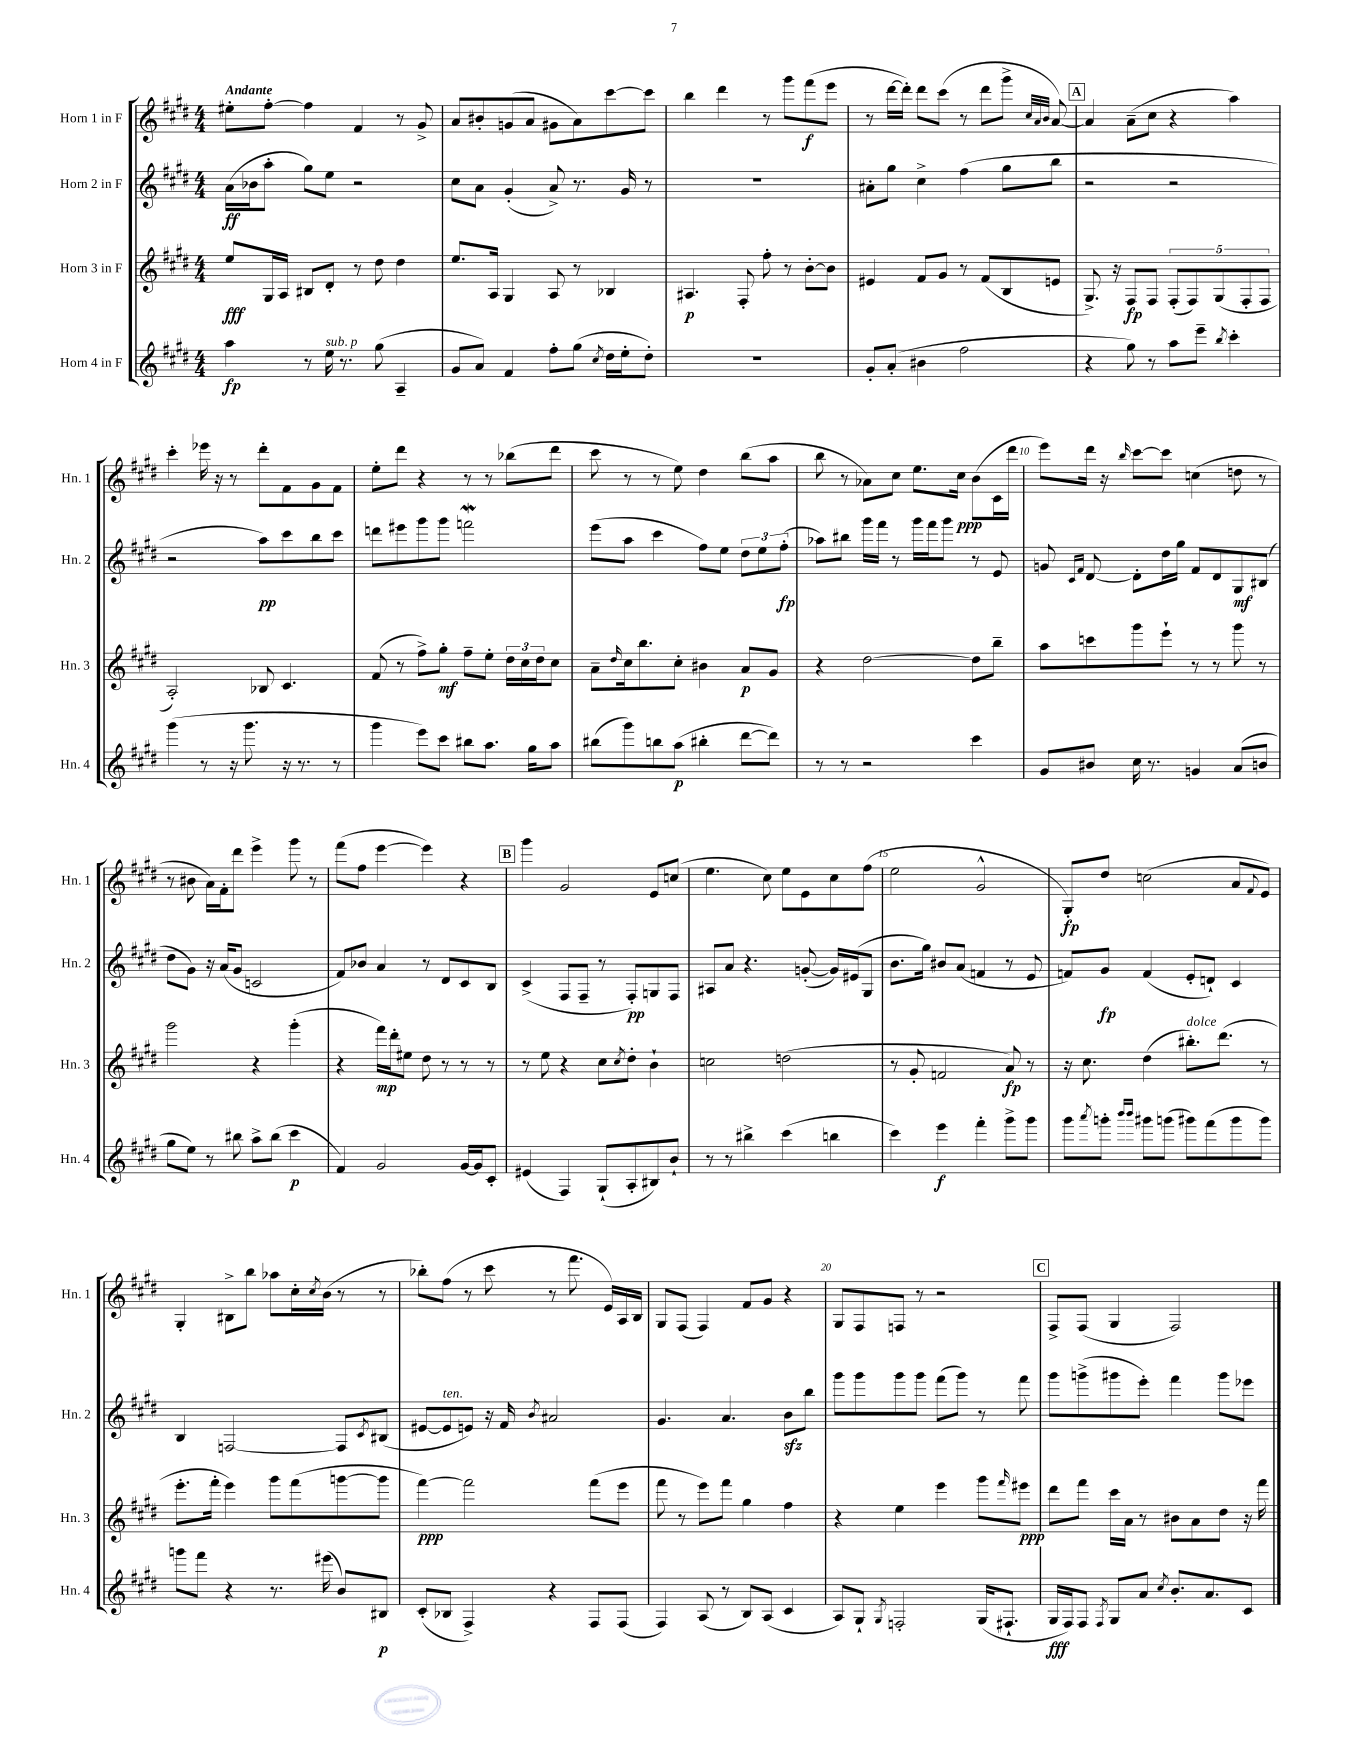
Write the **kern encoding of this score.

**kern	**dynam	**kern	**dynam	**kern	**dynam	**kern	**dynam
*part4	*part4	*part3	*part3	*part2	*part2	*part1	*part1
*staff4	*staff4	*staff3	*staff3	*staff2	*staff2	*staff1	*staff1
*I"Horn 4 in F	*	*I"Horn 3 in F	*	*I"Horn 2 in F	*	*I"Horn 1 in F	*
*I'Hn. 4	*	*I'Hn. 3	*	*I'Hn. 2	*	*I'Hn. 1	*
*clefG2	*	*clefG2	*	*clefG2	*	*clefG2	*
*k[f#c#g#d#]	*	*k[f#c#g#d#]	*	*k[f#c#g#d#]	*	*k[f#c#g#d#]	*
*M4/4	*	*M4/4	*	*M4/4	*	*M4/4	*
=1	=1	=1	=1	=1	=1	=1	=1
!	!	!	!	!	!	!LO:TX:a:B:t=Andante	!
4aa\	fp	8ee/L	fff	(16a\LL	ff	8ee#X'\L	.
.	.	.	.	16b-X\J	.	.	.
.	.	16G#/L	.	8aa'\J	.	[8ff#'\J	.
.	.	16A/JJ	.	.	.	.	.
8r	.	8B#X/L	.	8gg#\L)	.	4ff#\]	.
!LO:TX:a:i:t=sub. p	!	!	!	!	!	!	!
16ee\	.	8d#'/J	.	8ee\J	.	.	.
8.r	.	.	.	.	.	.	.
.	.	8r	.	2r	.	4f#/	.
(8gg#\	.	8dd#\	.	.	.	.	.
4A~/	.	4dd#\	.	.	.	8r	.
.	.	.	.	.	.	8g#^/	.
=2	=2	=2	=2	=2	=2	=2	=2
8g#/L	.	8.ee/L	.	8cc#\L	.	8a/L	.
8a/J)	.	.	.	8a\J	.	8b#X'/	.
.	.	16A/Jk	.	.	.	.	.
4f#/	.	4G#/	.	(4g#'/	.	(8gn/	.
.	.	.	.	.	.	8a/J	.
8ff#'\L	.	8A/	.	8a^/)	.	8g#X\L	.
(8gg#\J	.	8r	.	8.r	.	8a\)	.
8qcc#/	.	.	.	.	.	.	.
16dd#\LL	.	4B-X/	.	.	.	[8ccc#\	.
16ee'\J	.	.	.	16g#/	.	.	.
8dd#'\J)	.	.	.	8r	.	8ccc#\J]	.
=3	=3	=3	=3	=3	=3	=3	=3
1r	.	4.A#X/	p	1r	.	4bb\	.
.	.	.	.	.	.	4ddd#\	.
.	.	8F#'/	.	.	.	.	.
.	.	8ff#'\	.	.	.	8r	.
.	.	8r	.	.	.	8ggg#\L	.
.	.	[8b'\L	.	.	.	(8fff#\	f
.	.	8b\J]	.	.	.	8eee\J	.
=4	=4	=4	=4	=4	=4	=4	=4
8g#'/L	.	4e#X/	.	8a#X'\L	.	8r	.
(8a'/J	.	.	.	8gg#\J	.	[16ddd#\LL	.
.	.	.	.	.	.	16ddd#'\JJ])	.
4b#X\	.	8f#/L	.	4cc#^\	.	8ddd#\L	.
.	.	8g#/J	.	.	.	(8ccc#\J	.
2ff#\	.	8r	.	(4ff#\	.	8r	.
.	.	(8f#/L	.	.	.	8ddd#\L	.
.	.	8B/	.	8gg#\L	.	8ggg#^\J	.
.	.	.	.	.	.	32qqcc#/LLL	.
.	.	.	.	.	.	32qqa/	.
.	.	.	.	.	.	32qqb/JJJ	.
.	.	8en/J	.	8bb\J	.	[8a/)	.
!!LO:REH:place=s1:t=A
=5	=5	=5	=5	=5	=5	=5	=5
4r	.	8.G#^/)	.	2r	.	4a/]	.
.	.	16r	.	.	.	.	.
8gg#\)	.	8F#/L	fp	.	.	(8a~\L	.
8r	.	8F#/J	.	.	.	8cc#\J	.
8aa\L	.	(10F#'/L	.	2r	.	4r	.
.	.	10F#/)	.	.	.	.	.
8eee~\J	.	.	.	.	.	.	.
.	.	(10G#/	.	.	.	.	.
8qbb/	.	.	.	.	.	.	.
4ccc#'\	.	.	.	.	.	4aa\)	.
.	.	10F#'/	.	.	.	.	.
.	.	10F#/J	.	.	.	.	.
!!LO:LB:g=z
=6	=6	=6	=6	=6	=6	=6	=6
(4ggg#\	.	2A'/)	.	2r	.	4ccc#'\	.
8r	.	.	.	.	.	16eee-X\	.
.	.	.	.	.	.	16r	.
16r	.	.	.	.	.	8r	.
8.ggg#\	.	.	.	.	.	.	.
.	.	8B-X/	.	8aa\L)	pp	8ddd#'\L	.
16r	.	4.c#/	.	8ccc#\	.	8f#\	.
8.r	.	.	.	.	.	.	.
.	.	.	.	8bb\	.	8g#\	.
8r	.	.	.	8ccc#\J	.	8f#\J	.
=7	=7	=7	=7	=7	=7	=7	=7
4ggg#\	.	(8f#/	.	8dddn\L	.	8ee'\L	.
.	.	8r	.	8eee#X\	.	8ddd#\J	.
8eee\L)	.	8ff#^\L)	.	8ggg#\	.	4r	.
8ccc#\J	.	8gg#'\J	mf	8ggg#\J	.	.	.
8bb#X\L	.	8ff#~\L	.	2fffnw\	.	8r	.
8.aa\J	.	8ee'\J	.	.	.	8r	.
.	.	24dd#\LL	.	.	.	(8bb-X\L	.
.	.	24cc#\	.	.	.	.	.
16gg#\KL	.	.	.	.	.	.	.
.	.	24dd#\J	.	.	.	.	.
8aa\J	.	8cc#\J	.	.	.	8ddd#\J	.
=8	=8	=8	=8	=8	=8	=8	=8
(8bb#X\L	.	8a~\L	.	(8eee\L	.	8ccc#\	.
.	.	16qqdd#/	.	.	.	.	.
8ggg#\)	.	16cc#\k	.	8aa\J	.	8r	.
.	.	8.bb\	.	.	.	.	.
8bbn\	.	.	.	4ccc#\	.	8r	.
(8aa\J	p	8cc#'\J	.	.	.	8ee\)	.
4bb#X'\	.	4b#X\	.	8ff#\L)	.	4dd#\	.
.	.	.	.	8ee\J	.	.	.
[8ddd#\L	.	8a/L	p	12dd#\L	.	(8bb\L	.
.	.	.	.	12ee\	.	.	.
8ddd#\J])	.	8g#/J	.	.	.	8aa\J	.
.	.	.	.	(12ff#'\J	fp	.	.
=9	=9	=9	=9	=9	=9	=9	=9
8r	.	4r	.	8aa-X\L)	.	8bb\	.
8r	.	.	.	8bb#X\J	.	8r	.
2r	.	[2dd#\	.	16ggg#\LL	.	8a-X\L)	.
.	.	.	.	16fff#\JJ	.	.	.
.	.	.	.	8r	.	8cc#\J	.
.	.	.	.	16ggg#\LL	.	8.ee\L	.
.	.	.	.	16fff#\J	.	.	.
.	.	.	.	8ggg#\J	.	.	.
.	.	.	.	.	.	16cc#\Jk	ppp
4ccc#\	.	8dd#\L]	.	8r	.	(8b\L	.
.	.	8bb~\J	.	8e/	.	16c#\L	.
.	.	.	.	.	.	16ddd#\JJ	.
=10	=10	=10	=10	=10	=10	=10	=10
8g#/L	.	8aa\L	.	8gn/	.	8eee\L)	.
.	.	.	.	16qqc#/LL	.	.	.
.	.	.	.	16qqf#/JJ	.	.	.
8b#X/J	.	8cccn\	.	[8d#/	.	16ddd#\Jk	.
.	.	.	.	.	.	16r	.
.	.	.	.	.	.	16qqbb/	.
16cc#\	.	8ggg#\	.	8d#'\L]	.	[8ccc#\L	.
8.r	.	.	.	.	.	.	.
.	.	8eee`\J	.	16dd#\L	.	8ccc#\J]	.
.	.	.	.	16gg#\JJ	.	.	.
4gn/	.	8r	.	8f#/L	.	(4ccn\	.
.	.	8r	.	8d#/	.	.	.
(8a/L	.	8ggg#\	.	8G#/	mf	8ddn\	.
8bn/J	.	8r	.	(8B#X/J	.	8r	.
!!LO:LB:g=z
=11	=11	=11	=11	=11	=11	=11	=11
8gg#\L	.	2ggg#\	.	8dd#\L	.	8r	.
8ee\J)	.	.	.	8g#\J)	.	8b#X\	.
8r	.	.	.	16r	.	16a\LL)	.
.	.	.	.	(16a/KL	.	16f#'\J	.
8bb#X\	.	.	.	8g#/J	.	8ddd#\J	.
8aa^\L	.	4r	.	2cn/	.	4eee^\	.
(8bb#\J	.	.	.	.	.	.	.
4ccc#\	p	(4ggg#'\	.	.	.	8ggg#\	.
.	.	.	.	.	.	8r	.
=12	=12	=12	=12	=12	=12	=12	=12
4f#/)	.	4r	.	8f#/L)	.	(8fff#\L	.
.	.	.	.	8b-X/J	.	8ff#\J	.
2g#/	.	16fff#\LL)	mp	4a/	.	[4eee\	.
.	.	16ddd#'\J	.	.	.	.	.
.	.	8ee#X\J	.	.	.	.	.
.	.	8dd#\	.	8r	.	4eee\])	.
.	.	8r	.	8d#/L	.	.	.
[16g#/LL	.	8r	.	8c#/	.	4r	.
16g#/J]	.	.	.	.	.	.	.
8c#'/J	.	8r	.	8B/J	.	.	.
!!LO:REH:place=s1:t=B
=13	=13	=13	=13	=13	=13	=13	=13
(4e#X/	.	8r	.	(4c#^/	.	4ggg#\	.
.	.	8ee\	.	.	.	.	.
4F#/)	.	4r	.	8F#/L	.	2g#/	.
.	.	.	.	8F#~/J	.	.	.
(8G#`/L	.	8cc#\L	.	8r	.	.	.
.	.	8qcc#/	.	.	.	.	.
8A'/	.	8dd#'\J	.	8F#'/L)	pp	.	.
8B#X/)	.	4b`\	.	8Gn/	.	8e/L	.
8b`/J	.	.	.	8F#/J	.	(8ccn/J	.
=14	=14	=14	=14	=14	=14	=14	=14
8r	.	2ccn\	.	8A#X/L	.	4.ee\	.
8r	.	.	.	8a/J	.	.	.
4bb#X^\	.	.	.	4.r	.	.	.
.	.	.	.	.	.	8cc#\)	.
(4ccc#\	.	(2ddn\	.	.	.	8ee\L	.
.	.	.	.	([8gn'/	.	8e\	.
4bbn\	.	.	.	16g/LL])	.	8cc#\	.
.	.	.	.	(16e#X/J	.	.	.
.	.	.	.	8G#/J	.	(8ff#\J	.
=15	=15	=15	=15	=15	=15	=15	=15
4ccc#\)	.	8r	.	8.b\L	.	2ee\	.
.	.	8g#'/	.	.	.	.	.
.	.	.	.	16gg#\Jk)	.	.	.
4eee\	f	2fn/	.	8b#X/L	.	.	.
.	.	.	.	(8a/J	.	.	.
4fff#'\	.	.	.	4fn/	.	2g#^^/	.
8ggg#^\L	.	8a/)	fp	8r	.	.	.
8ggg#\J	.	8r	.	8e/	.	.	.
=16	=16	=16	=16	=16	=16	=16	=16
8ggg#\L	.	16r	.	8fn/L)	.	8G#'/L)	fp
.	.	8.cc#\	.	.	.	.	.
8qaaa/	.	.	.	.	.	.	.
8gggn'\J	.	.	.	8g#/J	fp	8dd#/J	.
16qqbbb/LL	.	.	.	.	.	.	.
16qqbbb/JJ	.	.	.	.	.	.	.
8ggg#X\L	.	(4dd#\	.	(4f/	.	(2ccn\	.
(8gggn\J	.	.	.	.	.	.	.
!	!	!LO:TX:a:i:t=dolce	!	!	!	!	!
8ggg#X\L)	.	8.bb#X'\L)	.	8e'/L	.	.	.
(8fff#\	.	.	.	8dn`/J)	.	.	.
.	.	(8.ddd#\J	.	.	.	.	.
8ggg#\	.	.	.	4c#/	.	8a/L	.
.	.	.	.	.	.	8qqf#/	.
8ggg#\J)	.	8r	.	.	.	8e/J)	.
!!LO:LB:g=z
=17	=17	=17	=17	=17	=17	=17	=17
8gggn\L	.	8.eee'\L	.	4B/	.	4G#'/	.
8fff#\J	.	.	.	.	.	.	.
.	.	16fff#'\Jk	.	.	.	.	.
4r	.	4eee\)	.	[2Fn/	.	8B#X^\L	.
.	.	.	.	.	.	8bb\J	.
8.r	.	8ggg#\L	.	.	.	8aa-X\L	.
.	.	(8fff#\	.	.	.	16cc#'\L	.
.	.	.	.	.	.	8qcc#/	.
(16eee#X\	.	.	.	.	.	(16b\JJ	.
8b/L)	.	[8gggn\	.	8F/L]	.	8r	.
.	.	.	.	8qc#/	.	.	.
8B#X/J	p	8ggg\J]	.	(8B#X/J	.	8r	.
=18	=18	=18	=18	=18	=18	=18	=18
(8c#'/L	.	[4fff#\)	ppp	[8e#X/L	.	8bb-X'\L)	.
!	!	!	!	!LO:TX:a:i:t=ten.	!	!	!
8B-X/J	.	.	.	8e#/]	.	(8ff#\J	.
4F#^/)	.	2fff#\]	.	8en/J)	.	8r	.
.	.	.	.	16r	.	8ccc#\	.
.	.	.	.	16f#/	.	.	.
.	.	.	.	8qb/	.	.	.
4r	.	.	.	2a#X/	.	8r	.
.	.	.	.	.	.	8.fff#\	.
8F#/L	.	(8fff#\L	.	.	.	.	.
.	.	.	.	.	.	16e/LL)	.
(8F#/J	.	8eee\J	.	.	.	16A/	.
.	.	.	.	.	.	16B/JJ	.
=19	=19	=19	=19	=19	=19	=19	=19
4F#/)	.	8fff#\	.	4.g#/	.	8G#/L	.
.	.	8r	.	.	.	(8F#/J	.
(8A/	.	8eee\L)	.	.	.	4F#/)	.
8r	.	8fff#\J	.	4.a/	.	.	.
8B/L)	.	4gg#\	.	.	.	8f#/L	.
(8A/J	.	.	.	.	.	8g#/J	.
4c#/	.	4ff#\	.	8bzz\L	.	4r	.
.	.	.	.	8bb\J	.	.	.
=20	=20	=20	=20	=20	=20	=20	=20
8A/L)	.	4r	.	8ggg#\L	.	8G#/L	.
8G#`/J	.	.	.	8ggg#\	.	8F#/	.
8qG#/	.	.	.	.	.	.	.
2Fn'/	.	4ee\	.	8ggg#\	.	8Fn/J	.
.	.	.	.	8ggg#\J	.	8r	.
.	.	4eee\	.	(8fff#\L	.	2r	.
.	.	.	.	8ggg#\J)	.	.	.
(16G#/KL	.	8ggg#\L	.	8r	.	.	.
8.F#X`/J	.	.	.	.	.	.	.
.	.	16qqfff#/	.	.	.	.	.
.	.	8eee#X\J	ppp	8fff#\	.	.	.
!!LO:REH:place=s1:t=C
=21	=21	=21	=21	=21	=21	=21	=21
16G#/LL	fff	8ddd#\L	.	8ggg#\L	.	8F#^/L	.
16F#/J)	.	.	.	.	.	.	.
8F#/J	.	8fff#\J	.	(8gggn^\	.	(8F#/J	.
8qF#/	.	.	.	.	.	.	.
8G#/L	.	16ccc#\LL	.	8ggg#X\	.	4G#/	.
.	.	16a\JJ	.	.	.	.	.
8a/J	.	8r	.	8eee'\J)	.	.	.
8qcc#/	.	.	.	.	.	.	.
8.b'/L	.	8b#X\L	.	4fff#\	.	2F#/)	.
.	.	8a\	.	.	.	.	.
8.a/	.	.	.	.	.	.	.
.	.	8dd#\J	.	8ggg#\L	.	.	.
8c#/J	.	16r	.	8eee-X\J	.	.	.
.	.	16fff#\	.	.	.	.	.
==	==	==	==	==	==	==	==
*-	*-	*-	*-	*-	*-	*-	*-
